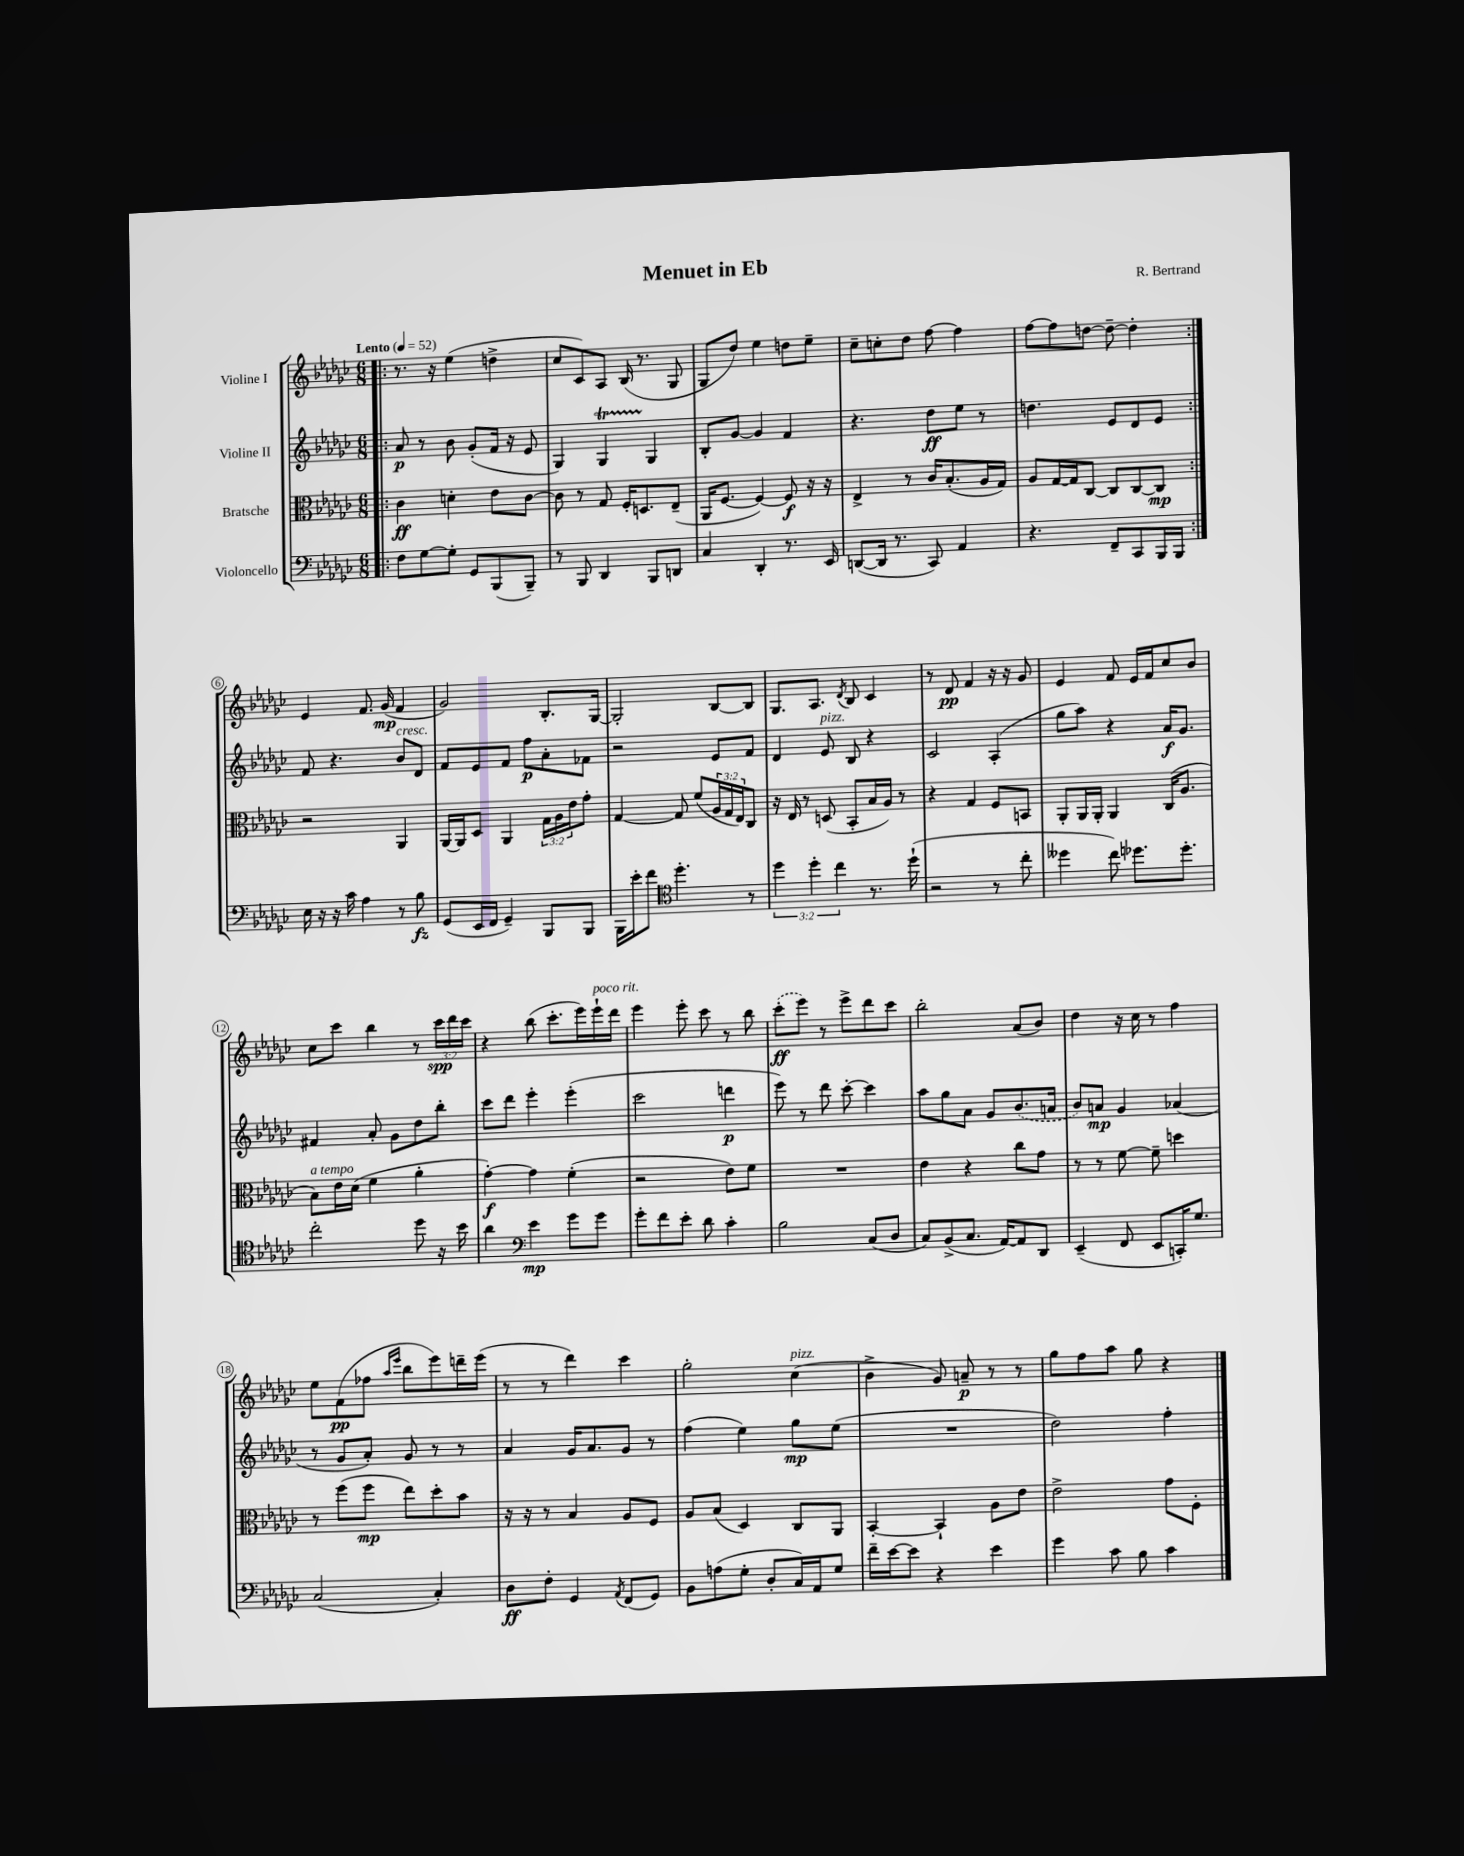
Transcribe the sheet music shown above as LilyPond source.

\header { title = "Menuet in Eb" composer = "R. Bertrand" }
<<
\new StaffGroup <<
\new Staff = "s0" \with { instrumentName = "Violine I" } {
    \clef treble \key ges \major \numericTimeSignature \time 6/8 \override Staff.TupletNumber.text = #tuplet-number::calc-fraction-text \tempo "Lento" 4 = 52
    \repeat volta 2 { \bar ".|:" r8. r16 ees''4( d''4-> |
    ces''8 ces'8) aes8 bes16( r8. ges8 |
    ges8 des''8) ees''4 d''8 ees''8-- |
    ces''8-- c''8-. des''8 f''8~ f''4 |
    f''8~ f''8 d''8~ d''8~-- d''4-. | }
    ees'4 f'8. ges'16\mp( f'4 |
    ges'2) bes8.-. ges16~ |
    ges2-. bes8~ bes8 |
    ges8. aes8. \acciaccatura { des'8 } bes8 ces'4 |
    r8 des'8\pp f'4 r16 r16 ges'8 |
    ees'4 f'8 ees'16 f'16 ces''8 bes'8 |
    ces''8 ces'''8 bes''4 r8 \tuplet 3/2 { ces'''16\spp des'''16 ces'''16 } |
    r4 bes''8( ces'''8.-. ees'''16) ees'''16-!^\markup { \italic "poco rit." } des'''16 |
    ees'''4 ees'''8-. ces'''8 r8 bes''8 |
    \once \slurDashed ces'''8-.\ff( ees'''8) r8 ees'''8-> des'''8 ces'''8 |
    bes''2-. aes'8( bes'8) |
    des''4 r16 ces''16 r8 f''4 |
    ees''8 f'8\pp( fes''8 \grace { aes''16 ees'''16 } bes''8 ees'''8) d'''16-- ees'''16( |
    r8 r8 des'''4) ces'''4 |
    ges''2-. ces''4^\markup { \italic "pizz." }( |
    bes'4-> ges'8) a'8--\p r8 r8 |
    ges''8 f''8 aes''8 ges''8 r4 \bar "|." |
}
\new Staff = "s1" \with { instrumentName = "Violine II" } {
    \clef treble \key ges \major \numericTimeSignature \time 6/8
    \repeat volta 2 { \bar ".|:" aes'8\p r8 bes'8 ges'8-.( f'16 r16 ees'8 |
    ges4) ges4\startTrillSpan ges4\stopTrillSpan |
    bes8-. ges'8~ ges'4 f'4 |
    r4. des''8\ff ees''8 r8 |
    d''4. ees'8 des'8 ees'8 | }
    f'8 r4. bes'8^\markup { \italic "cresc." } des'8 |
    f'8 ees'8 f'8 f''8\p aes'8-. fes'8 |
    r2 ees'8 f'8 |
    des'4 ees'8^\markup { \italic "pizz." } bes8 r4 |
    ces'2 aes4-.( |
    ges''8 aes''8) r4 aes'16\f ges'8. |
    fis'4 aes'8-. ges'8 des''8 bes''8-. |
    ces'''8 des'''8 ees'''4-. ees'''4-.( |
    ces'''2 d'''4\p |
    ees'''8) r8 des'''8 ces'''8~-. ces'''4 |
    aes''8 ges''8 aes'8 ges'8 \once \slurDashed bes'8.( a'16 |
    bes'8) a'8\mp ges'4 aes'4( |
    r8 ges'8 aes'8-.) ges'8 r8 r8 |
    aes'4 ges'16 aes'8. ges'8 r8 |
    f''4( ees''4) ges''8\mp ees''8( |
    R2. |
    des''2) f''4-. \bar "|." |
}
\new Staff = "s2" \with { instrumentName = "Bratsche" } {
    \clef alto \key ges \major \numericTimeSignature \time 6/8 \override Staff.TupletNumber.text = #tuplet-number::calc-fraction-text
    \repeat volta 2 { \bar ".|:" ces'4\ff d'4-. ees'8 ces'8~ |
    ces'8 r8 ges8 f16-. d8. ees8--( |
    aes,16 f8.~ f4~) f8\f r16 r16 |
    ees4-> r8 ces'16 bes8.-.( aes16 ges16) |
    aes8 ges16~ ges16 ces8~ ces8 ces8~ ces8\mp | }
    r2 aes,4 |
    aes,16~ aes,16 des8 aes,4 \tuplet 3/2 { ges16 aes16 ees'16 } ges'8-. |
    ges4~ ges8 f'8( \tuplet 3/2 { aes16 ges16 ees16) } ces8 |
    r16 ees16 r8 d8( bes,8-. bes16 aes16) r8 |
    r4 ges4 f8 b,8 |
    aes,8-. aes,16 aes,16-. aes,4 ces16( aes8. |
    bes8^\markup { \italic "a tempo" }) ees'16 des'16( f'4 aes'4-. |
    ges'4~-.\f) ges'4 f'4-.( |
    r2 ees'8) f'8 |
    R2. |
    ees'4 r4 ces''8 ges'8 |
    r8 r8 f'8~ f'8-- d''4 |
    r8 f''8( f''8\mp ees''8) des''8-. bes'8 |
    r16 r16 r8 bes4 aes8 f8 |
    aes8 bes8( des4) ces8 aes,8 |
    bes,4~-. bes,4-! aes8 ees'8 |
    ees'2-> ges'8 f8-. \bar "|." |
}
\new Staff = "s3" \with { instrumentName = "Violoncello" } {
    \clef bass \key ges \major \numericTimeSignature \time 6/8 \override Staff.TupletNumber.text = #tuplet-number::calc-fraction-text
    \repeat volta 2 { \bar ".|:" f8 ges8~ ges8-. ges,8 bes,,8( bes,,8--) |
    r8 bes,,8 des,4 bes,,8 d,8 |
    ces4 des,4-. r8. ees,16 |
    d,8~( d,16 r8. ces,8) aes,4 |
    r4. f,8-- ces,8 bes,,16 bes,,16 | }
    ees16 r16 r16 ces'16 aes4 r8 bes8\fz |
    ges,8( ees,16 f,16 ges,4--) bes,,8 bes,,8 |
    bes,,16 ees'16-. f'8 \clef tenor des''4.-. r8 |
    \tuplet 3/2 { des''4 des''4-. ces''4 } r8. des''16-!( |
    r2 r8 ces''8-. |
    deses''4 ces''8) des''8. des''8.-. |
    ces''2-. des''8 r16 bes'16 |
    aes'4 \clef bass ees'4\mp ges'8 ges'8 |
    ges'8-. f'8 ees'8-. des'8 ces'4-. |
    bes2 ces8( des8 |
    ces8) bes,8->( ces8. aes,16~) aes,8 des,8 |
    ees,4--( f,8 ees,8 c,16-.) ges8. |
    ces2( ces4-.) |
    des8\ff f8-. ges,4 \acciaccatura { aes,8 } f,8( ges,8) |
    bes,8 a8( ges8-. des8-. ces16) aes,16 ges8 |
    f'16-- ees'16~ ees'8 r4 ees'4 |
    ges'4 ces'8 bes8 ces'4 \bar "|." |
}
>>
>>
\layout { \context { \Score \override BarNumber.stencil = #(make-stencil-circler 0.1 0.3 ly:text-interface::print) } }
